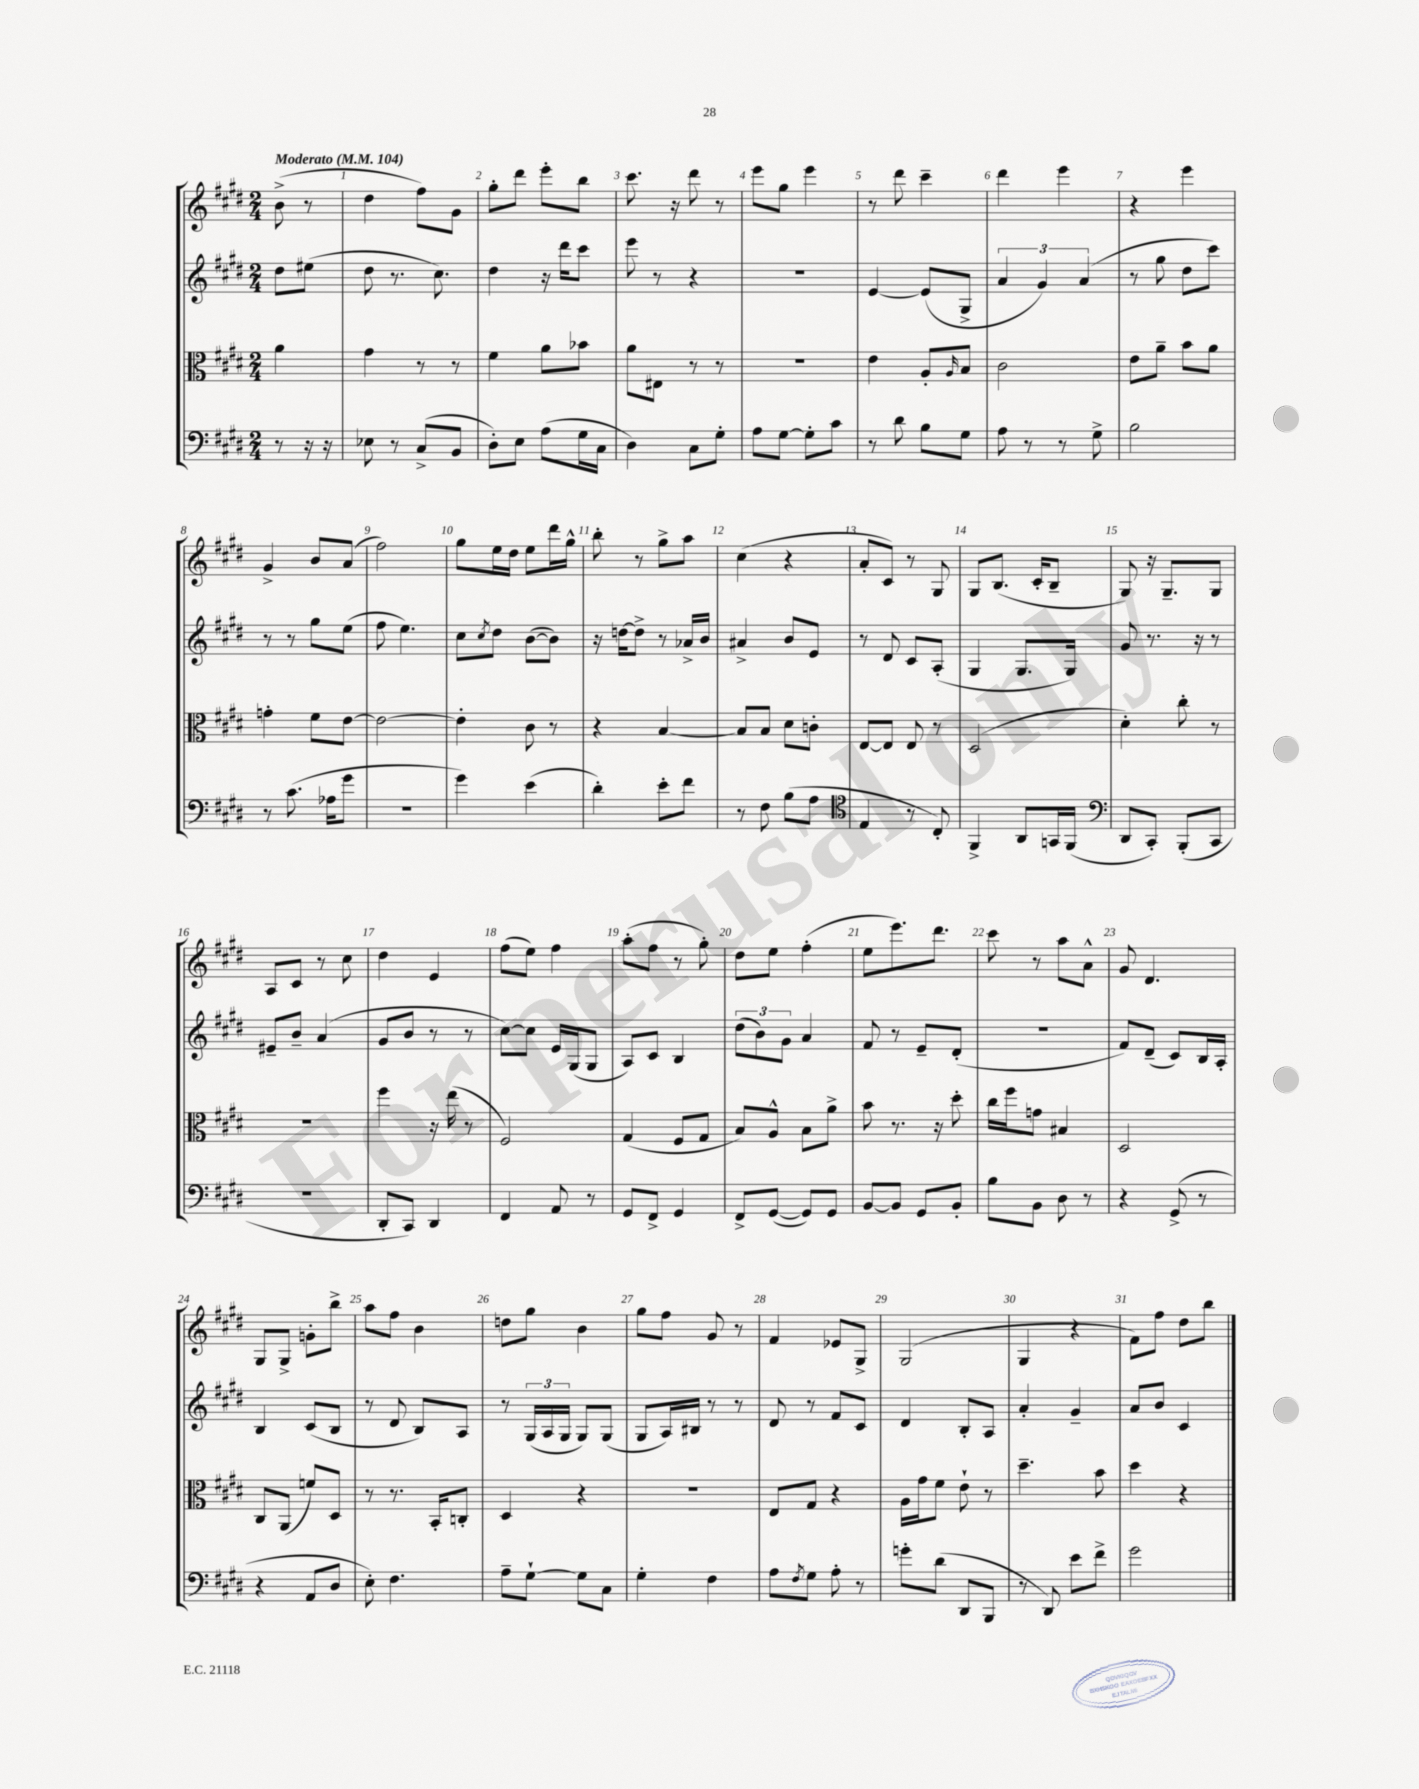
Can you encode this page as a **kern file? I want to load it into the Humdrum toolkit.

**kern	**kern	**kern	**kern
*part4	*part3	*part2	*part1
*staff4	*staff3	*staff2	*staff1
*clefF4	*clefC3	*clefG2	*clefG2
*k[f#c#g#d#]	*k[f#c#g#d#]	*k[f#c#g#d#]	*k[f#c#g#d#]
*M2/4	*M2/4	*M2/4	*M2/4
*MM104	*MM104	*MM104	*MM104
=	=	=	=
!	!	!	!LO:TX:a:B:t=Moderato
8r	4a\	8dd#\L	(8b^\
16r	.	(8ee#X\J	8r
16r	.	.	.
=1	=1	=1	=1
8E-X\	4g#\	8dd#\	4dd#\
8r	.	8.r	.
(8C#^/L	8r	.	8ff#\L)
.	.	8.cc#\)	.
8BB/J	8r	.	8g#\J
=2	=2	=2	=2
8D#'\L)	4f#\	4dd#\	8gg#'\L
8E\J	.	.	8ddd#\J
(8A\L	8a\L	16r	8eee'\L
.	.	16ddd#\KL	.
16G#\L	8b-X\J	8ccc#\J	8bb\J
16C#\JJ	.	.	.
=3	=3	=3	=3
4D#\)	8a\L	8eee\	8.ccc#\
.	8E#X\J	8r	.
.	.	.	16r
8C#\L	8r	4r	8ddd#\
8G#'\J	8r	.	8r
=4	=4	=4	=4
8A\L	2r	2r	8eee\L
[8G#\J	.	.	8gg#\J
8G#'\L]	.	.	4eee\
8c#\J	.	.	.
=5	=5	=5	=5
8r	4e\	[4e/	8r
8d#\	.	.	8ddd#\
8B\L	8A'/L	(8e/L]	4ccc#~\
.	16qqA/	.	.
8G#\J	8B/J	8G#^/J	.
=6	=6	=6	=6
8A\	2c#\	6a/	4ddd#\
8r	.	.	.
.	.	6g#/)	.
8r	.	.	4eee\
.	.	(6a/	.
8G#^\	.	.	.
=7	=7	=7	=7
2B\	8e\L	8r	4r
.	8a~\J	8gg#\	.
.	8b\L	8dd#\L	4eee\
.	8a\J	8ccc#\J)	.
!!LO:LB:g=z
=8	=8	=8	=8
8r	4gn'\	8r	4g#^/
(8.c#\	.	8r	.
.	8f#\L	8gg#\L	8b/L
16A-X\KL	.	.	.
8g#\J	[8e\J	(8ee\J	(8a/J
=9	=9	=9	=9
2r	2e\_	8ff#\	2ff#\)
.	.	4.ee\)	.
=10	=10	=10	=10
4g#\)	4e'\]	8cc#\L	8gg#\L
.	.	8qcc#/	.
.	.	8dd#\J	16ee\L
.	.	.	16dd#\JJ
(4e\	8c#\	([8b\L	8ee\L
.	8r	8b\J])	16ddd#\L
.	.	.	16gg#^^\JJ
=11	=11	=11	=11
4d#'\)	4r	16r	8bb'\
.	.	[16ddn\KL	.
.	.	8dd^\J]	8r
8e'\L	[4B/	8r	8gg#^\L
8f#\J	.	16a-X^/LL	8aa\J
.	.	16b/JJ	.
=12	=12	=12	=12
8r	8B/L]	4a#X^/	(4cc#\
8F#\	8B/J	.	.
(8B\L	8d#\L	8b/L	4r
8A\J	8cn'\J	8e/J	.
=13	=13	=13	=13
*clefC4	*	*	*
4E/	[8E/L	8r	8a'/L
.	8E/J]	8d#/	8c#/J)
8r	8E/	8c#/L	8r
8C#'/)	8r	(8A'/J	8G#/
=14	=14	=14	=14
4FF#^/	(2D#/	4G#/	8G#/L
.	.	.	(8.B/J
8AA/L	.	8.G#/L	.
.	.	.	16c#'/KL
16GGn/L	.	.	8B~/J
(16FF#/JJ	.	16G#/Jk)	.
=15	=15	=15	=15
*clefF4	*	*	*
8DD#/L	4d#'\)	8g#/	8G#/)
8CC#'/J)	.	8.r	16r
.	.	.	8.G#~/L
(8BBB'/L	8cc#'\	.	.
.	.	16r	.
8CC#/J	8r	8r	8G#/J
!!LO:LB:g=z
=16	=16	=16	=16
2r	2r	8e#X~/L	8A/L
.	.	8b~/J	8c#/J
.	.	(4a/	8r
.	.	.	8cc#\
=17	=17	=17	=17
8DD#'/L	4ff#\	8g#/L	4dd#\
8CC#/J)	.	8b/J	.
4DD#/	16r	8r	4e/
.	(16ee\	.	.
.	8r	8r	.
=18	=18	=18	=18
4FF#/	2F#/)	[8cc#\L)	(8ff#\L
.	.	8cc#\J]	8ee\J)
8AA/	.	16e/LL	4ff#\
.	.	(16G#/J	.
8r	.	8G#/J	.
=19	=19	=19	=19
8GG#/L	(4G#/	8A/L)	(8aa'\L
8FF#^/J	.	8c#/J	8ff#\J
4GG#/	8F#/L	4B/	8r
.	8G#/J	.	8gg#'\)
=20	=20	=20	=20
8FF#^/L	8B/L)	(12dd#\L	8dd#\L
.	.	12b\)	.
([8GG#/J	8A^^/J	.	8ee\J
.	.	12g#\J	.
8GG#/L])	8B\L	4a/	(4ff#'\
8GG#/J	8a^\J	.	.
=21	=21	=21	=21
[8BB/L	8b\	8f#/	8ee\L
8BB/J]	8.r	8r	8.eee\)
8GG#/L	.	8e~/L	.
.	16r	.	8.ddd#\J
8BB'/J	8dd#'\	(8d#'/J	.
=22	=22	=22	=22
8B\L	16cc#\LL	2r	8ccc#\
.	16ff#\J	.	.
8BB\J	8gn\J	.	8r
8D#\	4B#X/	.	8aa\L
8r	.	.	8a^^\J
=23	=23	=23	=23
4r	2D#/	8f#/L)	8g#/
.	.	(8d#~/J	4.d#/
(8GG#^/	.	8c#/L)	.
8r	.	16B/L	.
.	.	16A'/JJ	.
!!LO:LB:g=z
=24	=24	=24	=24
4r	8C#/L	4B/	8G#/L
.	(8AA/J	.	8G#^/J
8AA/L	8fn/L)	(8c#/L	8gn'\L
8D#/J	8D#/J	8B/J	8bb^\J
=25	=25	=25	=25
8E'\)	8r	8r	8aa\L
4.F#\	8.r	8d#/	8ff#\J
.	.	8B/L)	4b\
.	16BB'/KL	.	.
.	8Cn'/J	8A/J	.
=26	=26	=26	=26
8A~\L	4D#/	8r	8ddn\L
[8G#`\J	.	(24G#/LL	8gg#\J
.	.	24A/	.
.	.	24G#/JJ	.
8G#\L]	4r	8G#/L)	4b\
8C#\J	.	(8G#/J	.
=27	=27	=27	=27
4G#'\	2r	8G#/L	8gg#\L
.	.	16A/L)	8ff#\J
.	.	16B#X/JJ	.
4F#\	.	8r	8g#/
.	.	8r	8r
=28	=28	=28	=28
8A\L	8E/L	8d#/	4f#/
8qF#/	.	.	.
8G#\J	8G#/J	8r	.
8A'\	4r	8f#/L	8e-X/L
8r	.	8c#/J	8G#^/J
=29	=29	=29	=29
8gn'\L	16A\LL	4d#/	(2G#/
.	16g#\J	.	.
(8d#\J	8f#\J	.	.
8DD#/L	8e`\	8B'/L	.
8BBB/J	8r	8A/J	.
=30	=30	=30	=30
8r	4.dd#~\	4a'/	4G#/
8DD#/)	.	.	.
8e\L	.	4g#~/	4r
8f#^\J	8b\	.	.
=31	=31	=31	=31
2g#\	4dd#\	8a/L	8f#\L)
.	.	8b/J	8ff#\J
.	4r	4c#/	8dd#\L
.	.	.	8bb\J
==	==	==	==
*-	*-	*-	*-
